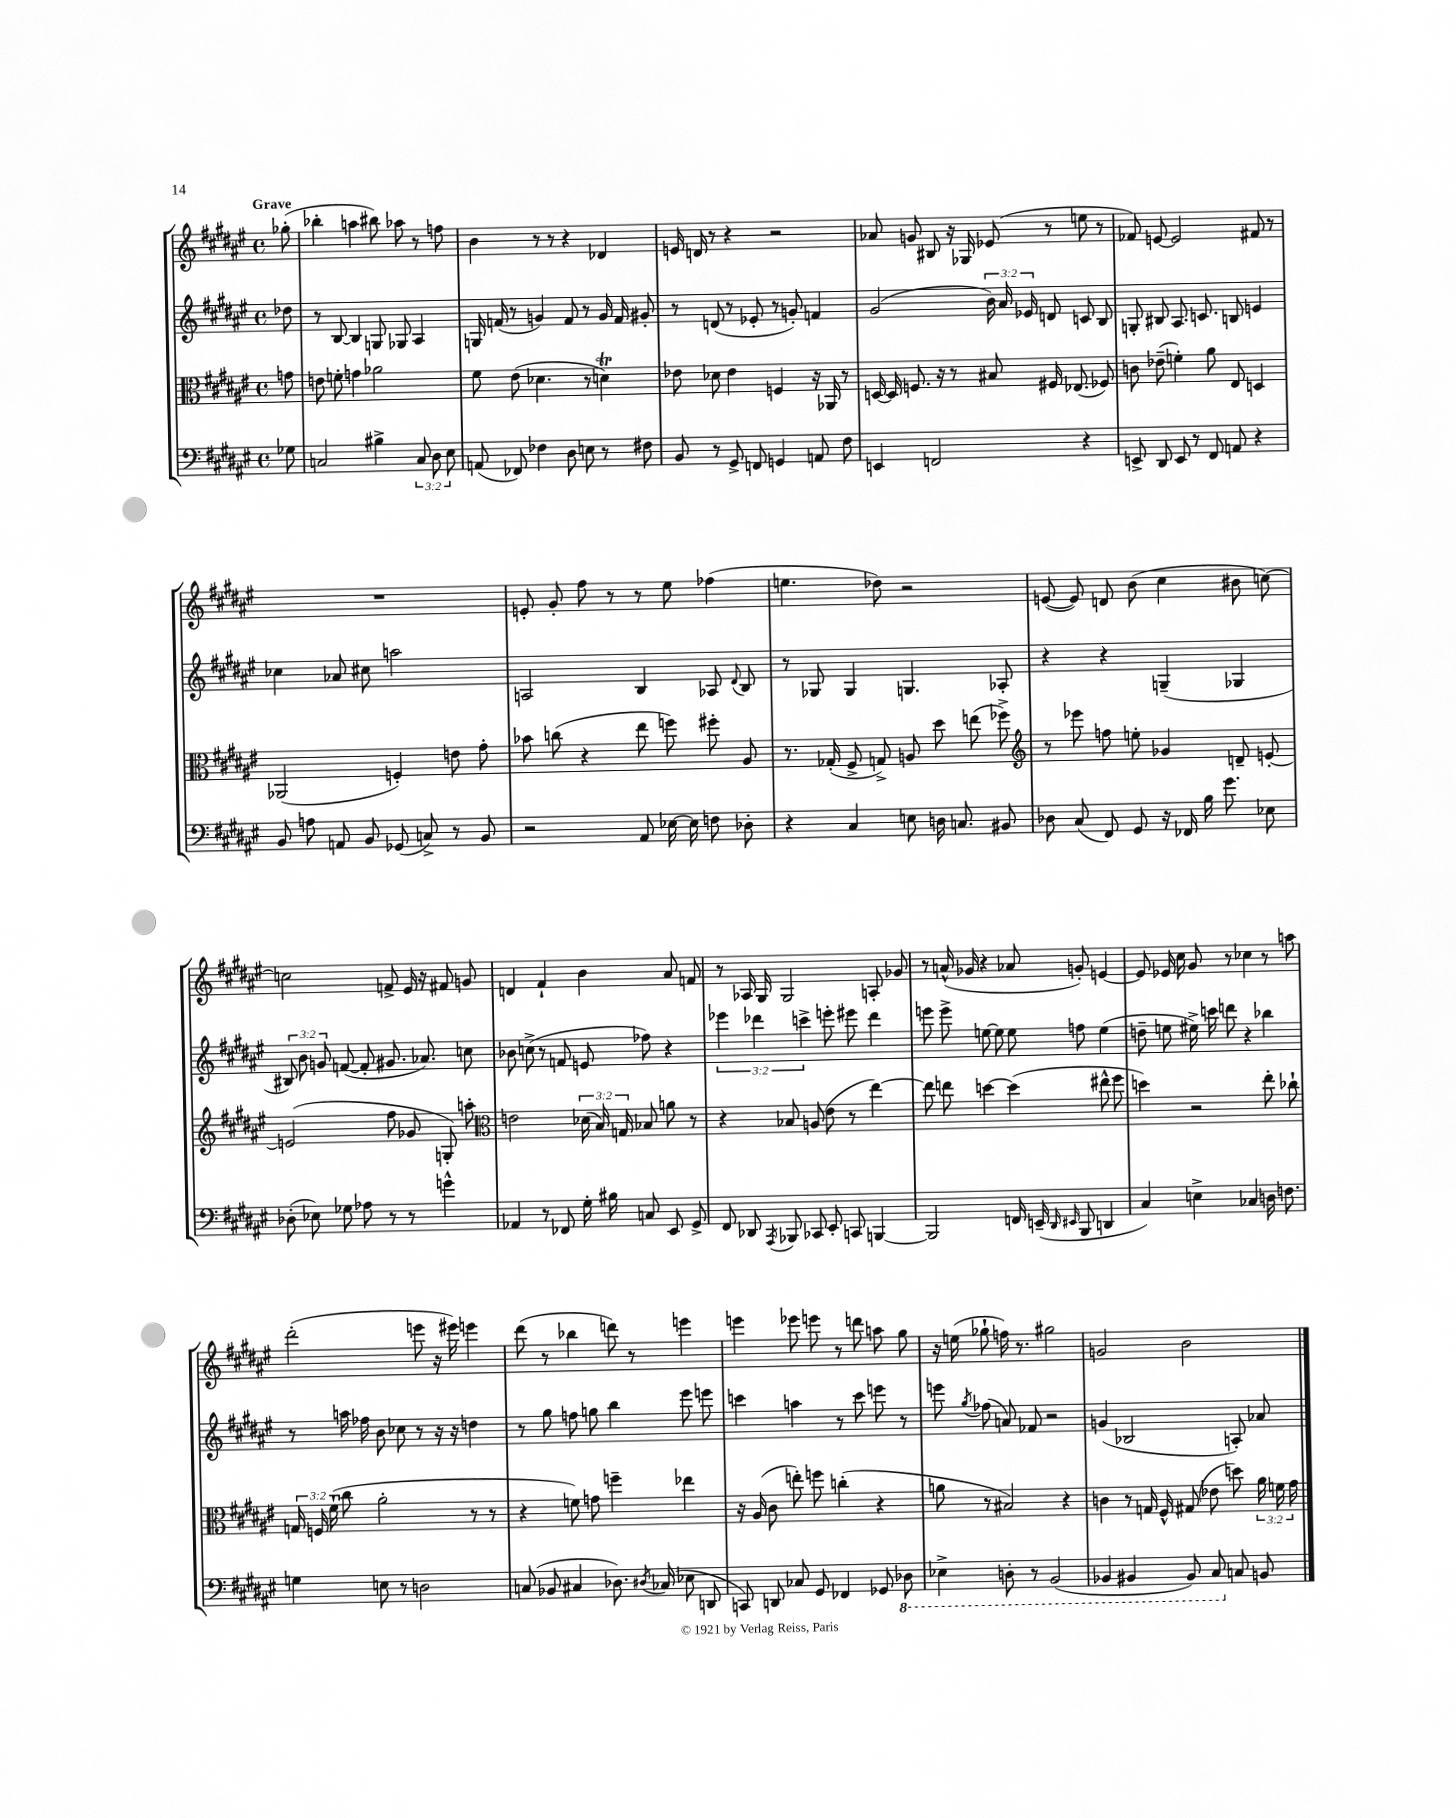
<<
\new StaffGroup <<
\new Staff = "s0" {
    \clef treble \key fis \major \defaultTimeSignature \time 4/4 \partial 8 \tempo "Grave"
    \autoBeamOff ges''8-.( |
    bes''4-. a''4 bis''8) aes''8 r8 f''8 |
    b'4 r8 r8 r4 des'4 |
    e'16 d'16 r8 r4 r2 |
    aes'8 g'8 bis8 r16 ges16 ees'8( r8 e''8 r8 |
    fes'8) e'8~ e'2 fis'8 r8 |
    R1 |
    e'8-. gis'8-. fis''8 r8 r8 eis''8 fes''4( |
    e''4. des''8) r2 |
    e'8~( e'8) d'8 b'8( cis''4 bis'8 c''8~) |
    c''2 f'8-> eis'16 r16 fis'8 g'8 |
    d'4 fis'4-! b'4 ais'8 f'8 |
    r8 aes16 gis16 gis2 a8-. ges'8 |
    r8 a'16-^( ges'16 r4 aes'8 g'8-.) e'4~ |
    e'8 ees'16 cis''16 gis'8 r8 ces''4 r8 a''8 |
    dis'''2-.( e'''8 r16 eis'''16) e'''4 |
    dis'''8( r8 bes''4 d'''8) r8 e'''4 |
    e'''4 ees'''8 e'''8 r8 d'''8 a''8 gis''8 |
    r16 e''16( ges''8-! f''16) r8. gis''2 |
    g'2 b'2 \bar "|." |
}
\new Staff = "s1" {
    \clef treble \key fis \major \defaultTimeSignature \time 4/4 \override Staff.TupletNumber.text = #tuplet-number::calc-fraction-text \partial 8
    \autoBeamOff des''8 |
    r8 b8~ b4 g8 ges8 ais4 |
    g16 f'16( r8 g'4) f'8 r8 g'16 f'16 gis'8-. |
    r8 d'8( r8 ees'8-. r8 g'8-.) f'4 |
    gis'2( \tuplet 3/2 { b'16) ais'16 ees'16 } d'8 c'8 b8 |
    g8-. bis8 ais8. c'8. b8 e'4 |
    ces''4 aes'8 cis''8 a''2 |
    a2 b4 aes8 \appoggiatura { dis'8 } b8 |
    r8 ges8 ges4 g4. aes8-. |
    r4 r4 g4--( ges4 |
    \tuplet 3/2 { bis8) b'8 g'8 } f'8~( f'8-. gis'8. aes'8.) c''8 |
    bes'8 c''8->( r8 f'8 e'8 fes''8) r4 |
    \tuplet 3/2 { ees'''4 des'''4 c'''4-> } e'''8-. eis'''8 des'''4 |
    e'''8 e'''8-> e''8~ e''8 e''8 f''8 e''4( |
    d''8-- e''8 eis''16->) c'''16 d'''8 r4 bes''4 |
    r8 a''16 fes''16 b'8 ces''8 r8 r16 r16 d''4 |
    r8 gis''8 f''8 g''8 b''4 eis'''8 e'''8 |
    c'''4 a''4 r8 c'''8 e'''8 r8 |
    e'''8 \acciaccatura { gis''8 } fes''8( a'8) fes'8 r2 |
    g'4( bes2 a8-.) aes'8 \bar "|." |
}
\new Staff = "s2" {
    \clef alto \key fis \major \defaultTimeSignature \time 4/4 \override Staff.TupletNumber.text = #tuplet-number::calc-fraction-text \partial 8
    \autoBeamOff g'8 |
    e'8 f'8-. g'4 aes'2 |
    fis'8 eis'8( des'4. r8 d'4\trill) |
    ees'8 des'8 ees'4 f4 r16 aes,16 r8 |
    d16~ d16 f8. r16 r8 bis8 fis16 ees8.( fes8) |
    c'8 ees'8--( f'4-.) ais'8 eis8 d4 |
    aes,2( f4-.) e'8 gis'8-. |
    bes'8 c''8( r4 eis''8 f''8) fis''8-. ais8 |
    r8. ges16-.( fis8-> g8->) a8 dis''8 e''8( fes''8->) |
    \clef treble r8 ees'''8 f''8 e''8-. ges'4 d'8-- e'8~-. |
    e'2( fis''8 ges'8 g8-.) a''8-. |
    \clef alto e'2 \tuplet 3/2 { des'16( b16) g16 } bes8 a'8 r8 |
    r4 bes8 a8( eis'8 r8 eis''4~) |
    eis''8 e''8 d''4~ d''4( eis''8-^ fis''8 |
    d''4) r2 eis''8-. ces''8-! |
    \tuplet 3/2 { g16 f16 fis'16-!( } cis''8 ais'2-. r8 r8 |
    r4 f'8) g'8 f''4-- ees''4 |
    r16 ais16( cis'8 e''8-.) f''8 c''4-.( r4 |
    a'8 r8 bis2) r4 |
    c'4 r8 g16 fis16-^ gis8( ees'8 d''8) \tuplet 3/2 { ais'16 f'16 gis'16 } \bar "|." |
}
\new Staff = "s3" {
    \clef bass \key fis \major \defaultTimeSignature \time 4/4 \override Staff.TupletNumber.text = #tuplet-number::calc-fraction-text \partial 8
    \autoBeamOff ges8 |
    c2 bis4-> \tuplet 3/2 { c8 dis8 eis8 } |
    a,8( fes,8) fes4 dis8 e8 r8 fis8 |
    b,8 r8 gis,8-> f,8 g,4 a,8 fis8 |
    e,4 f,2 r4 |
    e,8-> dis,8 e,8 r8 fis,8 a,8 r4 |
    b,8 a8 a,8 b,8 ges,8( c8->) r8 b,8 |
    r2 ais,8 ees16~ ees16 f8 des8-. |
    r4 cis4 e8 d16 c8. bis,8 |
    des8 cis8( fis,8) gis,8 r16 fes,16 b16 gis'8. ees8 |
    des8-.( ees8) ges8 aes8 r8 r8 g'4-^ |
    aes,4 r8 fes,8 gis16-. bis16 c8 eis,8 gis,8-> |
    fis,8 des,8 \acciaccatura { ais,,8 } bes,,8 ces,8 eis,8-. c,8 b,,4~ |
    b,,2 f,16 e,16--( \grace { dis,16 eis,16 } b,,8 d,4 |
    cis4) e4-> ces4 d16 f8. |
    g4 e8 r8 d2 |
    c8( bes,8 cis4 des8.) \acciaccatura { dis8 } ces16( ees8 d,8 |
    c,8) d,8 ces8 gis,8 fes,4 ges,8 \ottava #-1 des,8 |
    ees,4-> d,8-. r8 b,,2( |
    bes,,4 bis,,4 bis,,8) cis,8 \ottava #0 c8 b,!8 \bar "|." |
}
>>
>>
\layout { \context { \Score \remove "Bar_number_engraver" } }
